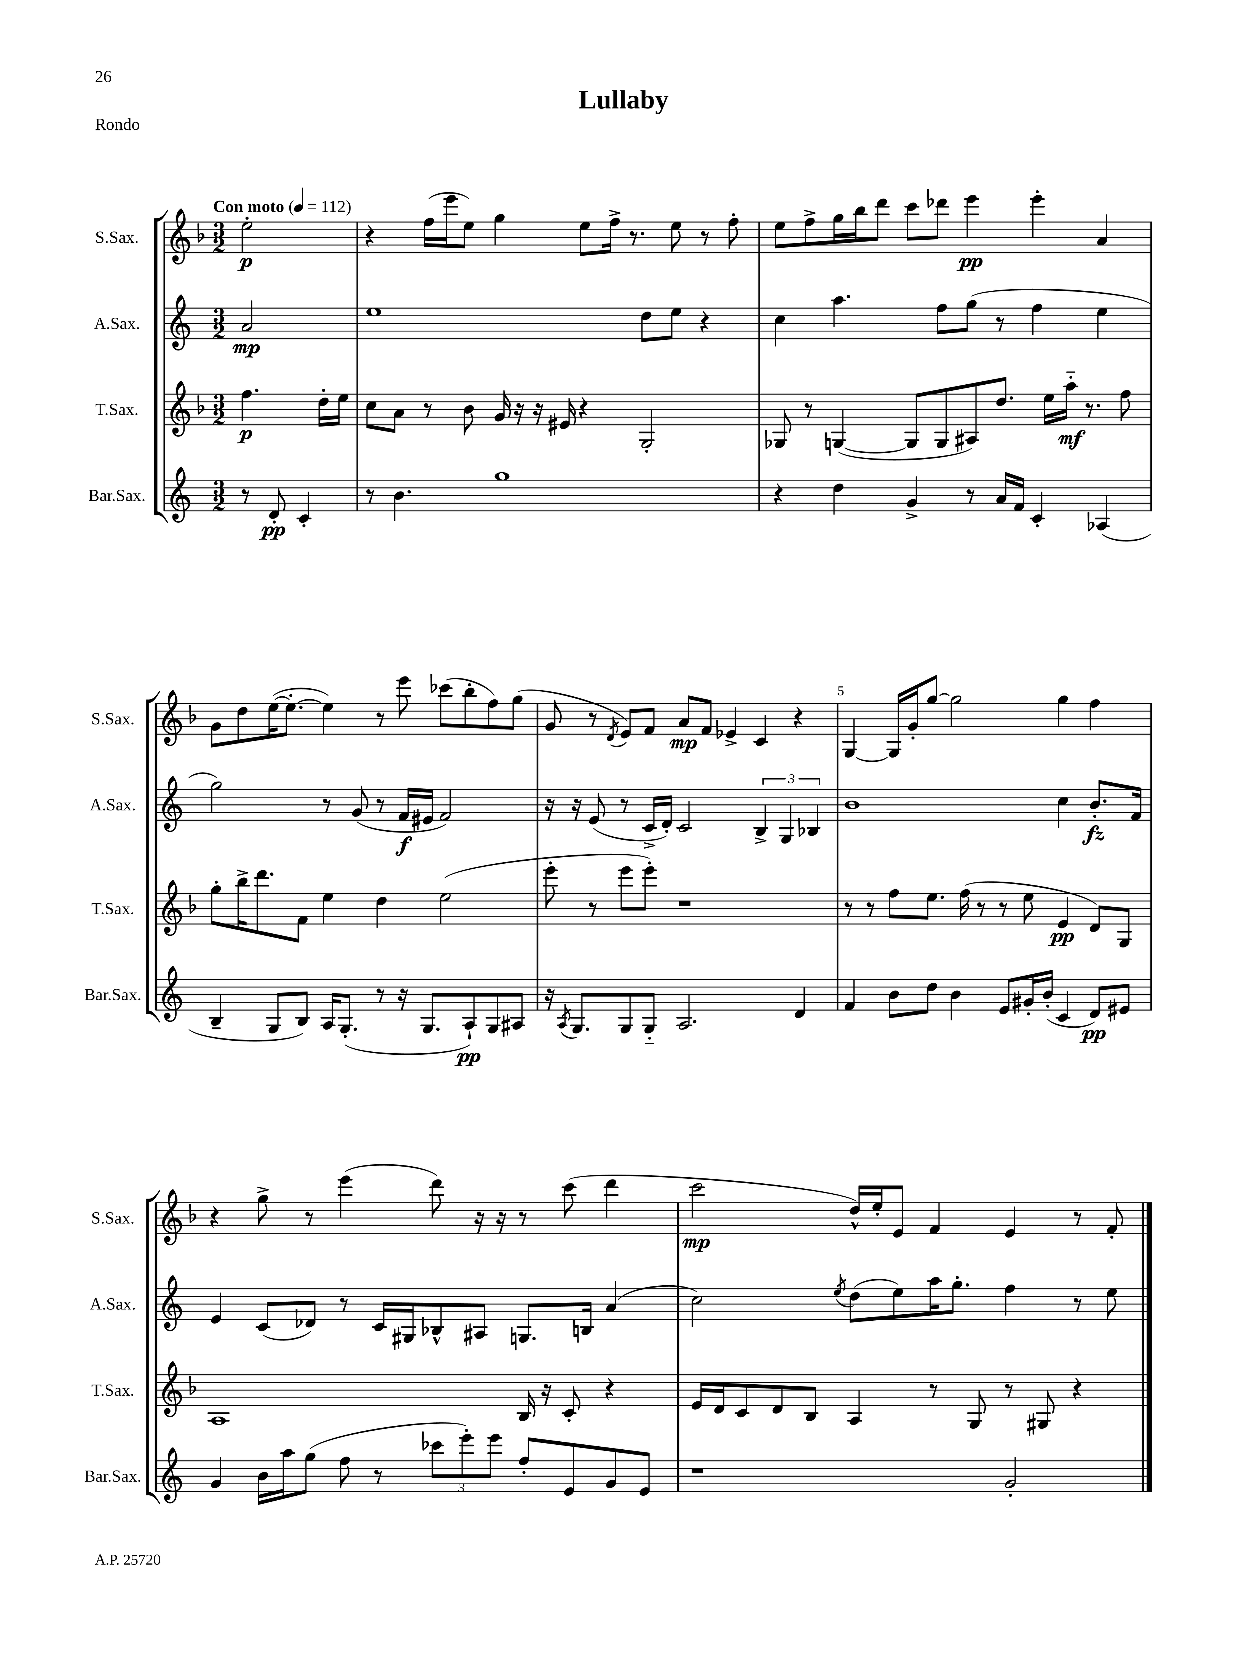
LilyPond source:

\header { title = "Lullaby" piece = "Rondo" }
<<
\new StaffGroup <<
\new Staff = "s0" \with { instrumentName = "S.Sax." shortInstrumentName = "S.Sax." } {
    \clef treble \key f \major \numericTimeSignature \time 3/2 \partial 2 \tempo "Con moto" 4 = 112
    e''2-.\p |
    r4 f''16( e'''16 e''8) g''4 e''8 f''16-> r8. e''8 r8 f''8-. |
    e''8 f''8-> g''16 bes''16 d'''8 c'''8 des'''8 e'''4\pp e'''4-. a'4 |
    g'8 d''8 e''16~( e''8.~-. e''4) r8 e'''8 ces'''8( bes''8-. f''8) g''8( |
    g'8 r8 \acciaccatura { d'8 } e'8) f'8 a'8\mp f'8 ees'4-> c'4 r4 |
    g4~ g16 g'16-. g''8~ g''2 g''4 f''4 |
    r4 g''8-> r8 e'''4( d'''8) r16 r16 r8 c'''8( d'''4 |
    c'''2\mp d''16-^) e''16-. e'8 f'4 e'4 r8 f'8-. \bar "|." |
}
\new Staff = "s1" \with { instrumentName = "A.Sax." shortInstrumentName = "A.Sax." } {
    \clef treble \key c \major \numericTimeSignature \time 3/2 \partial 2
    a'2\mp |
    e''1 d''8 e''8 r4 |
    c''4 a''4. f''8 g''8( r8 f''4 e''4 |
    g''2) r8 g'8( r8 f'16\f eis'16 f'2) |
    r16 r16 e'8( r8 c'16-> d'16-.) c'2 \tuplet 3/2 { b4-> g4 bes4 } |
    b'1 c''4 b'8.-.\fz f'16 |
    e'4 c'8( des'8) r8 c'16 gis16 bes8-^ ais8 g8. b16 a'4( |
    c''2) \acciaccatura { e''8 } d''8( e''8) a''16 g''8.-. f''4 r8 e''8 \bar "|." |
}
\new Staff = "s2" \with { instrumentName = "T.Sax." shortInstrumentName = "T.Sax." } {
    \clef treble \key f \major \numericTimeSignature \time 3/2 \partial 2
    f''4.\p d''16-. e''16 |
    c''8 a'8 r8 bes'8 g'16 r16 r16 eis'16 r4 g2-. |
    ges8 r8 g4~( g8 g8 ais8) d''8. e''16 a''16-_\mf r8. f''8 |
    g''8-. bes''16-> d'''8. f'8 e''4 d''4 e''2( |
    e'''8-. r8 e'''8 e'''8-.) r1 |
    r8 r8 f''8 e''8. f''16( r8 r8 e''8 e'4\pp d'8) g8 |
    a1 bes16 r16 c'8-. r4 |
    e'16 d'16 c'8 d'8 bes8 a4 r8 g8 r8 gis8 r4 \bar "|." |
}
\new Staff = "s3" \with { instrumentName = "Bar.Sax." shortInstrumentName = "Bar.Sax." } {
    \clef treble \key c \major \numericTimeSignature \time 3/2 \partial 2
    r8 d'8-.\pp c'4-. |
    r8 b'4. g''1 |
    r4 d''4 g'4-> r8 a'16 f'16 c'4-. aes4( |
    b4-- g8 b8) a16 g8.-.( r8 r16 g8. a8-!\pp) g8 ais8 |
    r16 \acciaccatura { a8 } g8. g8 g8-_ a2. d'4 |
    f'4 b'8 d''8 b'4 e'8 gis'16-. b'16-.( c'4 d'8\pp) eis'8 |
    g'4 b'16 a''16 g''8( f''8 r8 \tuplet 3/2 { ces'''8 e'''8-.) e'''8 } f''8-. e'8 g'8 e'8 |
    r1 g'2-. \bar "|." |
}
>>
>>
\layout { \context { \Score \override BarNumber.break-visibility = ##(#f #t #t) barNumberVisibility = #(every-nth-bar-number-visible 5) } }
